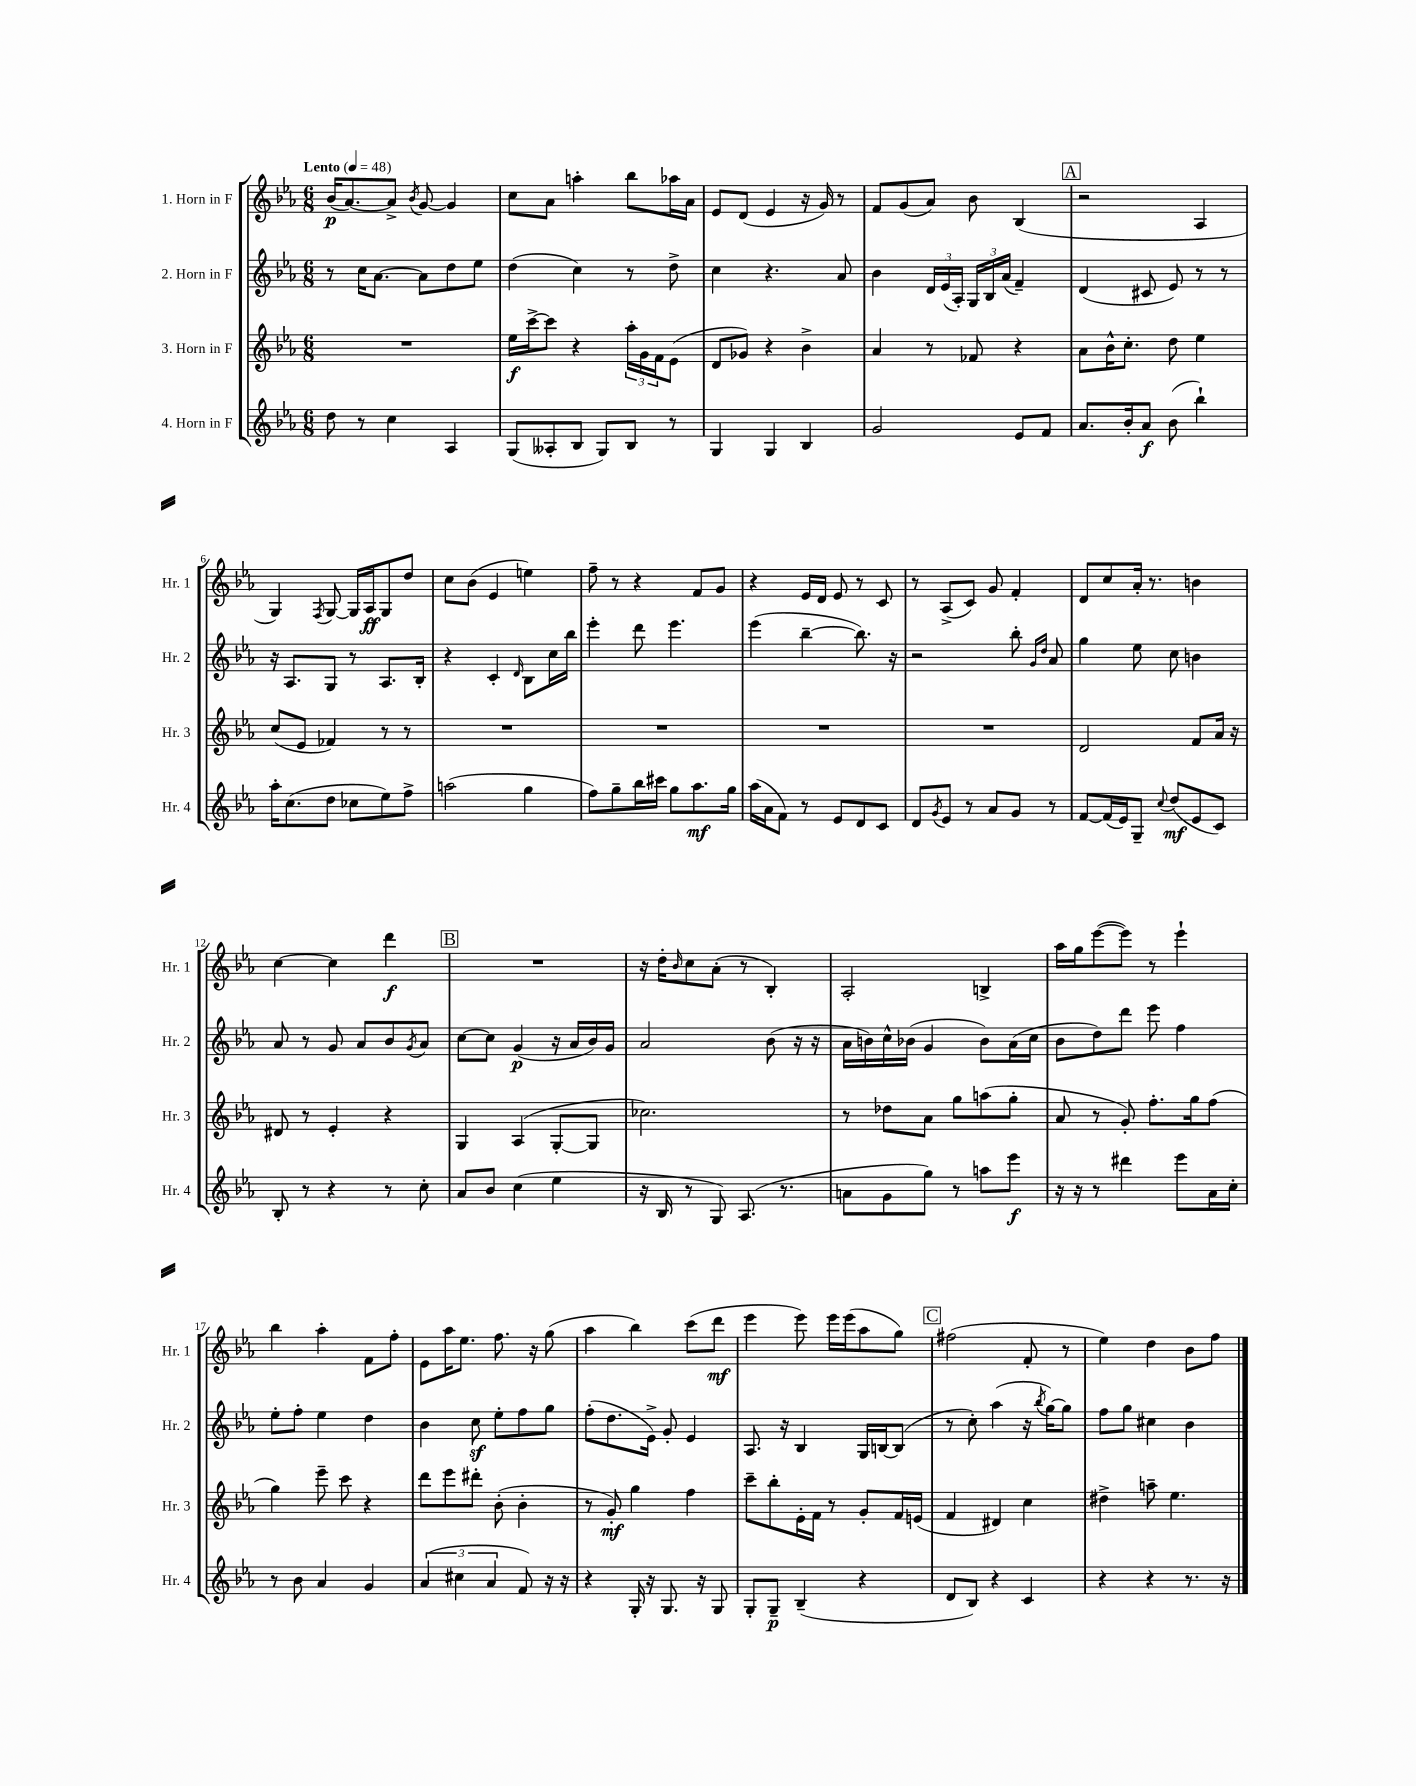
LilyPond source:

<<
\new StaffGroup <<
\new Staff = "s0" \with { instrumentName = "1. Horn in F" shortInstrumentName = "Hr. 1" } {
    \clef treble \key ees \major \numericTimeSignature \time 6/8 \tempo "Lento" 4 = 48
    bes'16\p( aes'8.~) aes'8-> \acciaccatura { bes'8 } g'8~ g'4 |
    c''8 aes'8 a''4-. bes''8 aes''16 aes'16 |
    ees'8 d'8( ees'4 r16 g'16) r8 |
    f'8 g'8( aes'8) bes'8 bes4( |
    \mark \markup { \box "A" } r2 aes4 |
    g4) \acciaccatura { f8 } g8~ g16 aes16\ff g8 d''8 |
    c''8 bes'8( ees'4 e''4) |
    f''8-- r8 r4 f'8 g'8 |
    r4 ees'16 d'16 ees'8 r8 c'8 |
    r8 aes8->( c'8) g'8 f'4-. |
    d'8 c''8 aes'16-. r8. b'4 |
    c''4~ c''4 d'''4\f |
    \mark \markup { \box "B" } R2. |
    r16 d''16-. \grace { bes'16 } c''8 aes'8-.( r8 bes4-.) |
    aes2-. b4-> |
    aes''16 g''16 ees'''8~( ees'''8) r8 ees'''4-! |
    bes''4 aes''4-. f'8 f''8-. |
    ees'8 aes''16 ees''8. f''8. r16 g''8( |
    aes''4 bes''4) c'''8( d'''8\mf |
    ees'''4 ees'''8) ees'''16 ees'''16( aes''8 g''8) |
    \mark \markup { \box "C" } fis''2( f'8-. r8 |
    ees''4) d''4 bes'8 f''8 \bar "|." |
}
\new Staff = "s1" \with { instrumentName = "2. Horn in F" shortInstrumentName = "Hr. 2" } {
    \clef treble \key ees \major \numericTimeSignature \time 6/8
    r8 c''16 aes'8.~ aes'8 d''8 ees''8 |
    d''4( c''4) r8 d''8-> |
    c''4 r4. aes'8 |
    bes'4 \tuplet 3/2 { d'16 ees'16( aes16-.) } \tuplet 3/2 { g16 bes16 aes'16( } f'4--) |
    \mark \markup { \box "A" } d'4( cis'8 ees'8) r8 r8 |
    r16 aes8. g8 r8 aes8. bes16-. |
    r4 c'4-. \grace { d'16 } bes8 c''16 bes''16 |
    ees'''4-. d'''8 ees'''4. |
    ees'''4( bes''4~-- bes''8.) r16 |
    r2 bes''8-. \grace { g'16 d''16 } aes'8 |
    g''4 ees''8 c''8 b'4 |
    aes'8 r8 g'8 aes'8 bes'8 \acciaccatura { g'8 } aes'8 |
    \mark \markup { \box "B" } c''8~ c''8 g'4\p( r16 aes'16 bes'16) g'16 |
    aes'2 bes'8( r16 r16 |
    aes'16 b'16) c''16-^ bes'16( g'4 bes'8) aes'16( c''16 |
    bes'8 d''8) d'''8 ees'''8 f''4 |
    ees''8-. f''8-. ees''4 d''4 |
    bes'4 c''8\sf ees''8-. f''8 g''8 |
    f''8-.( d''8. ees'16->) g'8-. ees'4 |
    aes8. r16 bes4 g16 b16~ b8( |
    \mark \markup { \box "C" } r8 c''8-.) aes''4( r16 \acciaccatura { bes''8 } g''16~) g''8 |
    f''8 g''8 cis''4 bes'4 \bar "|." |
}
\new Staff = "s2" \with { instrumentName = "3. Horn in F" shortInstrumentName = "Hr. 3" } {
    \clef treble \key ees \major \numericTimeSignature \time 6/8
    R2. |
    ees''16\f c'''16~-> c'''8 r4 \tuplet 3/2 { aes''16-. g'16 f'16 } ees'8( |
    d'8 ges'8) r4 bes'4-> |
    aes'4 r8 fes'8 r4 |
    \mark \markup { \box "A" } aes'8 bes'16-^ c''8.-. d''8 ees''4 |
    c''8( ees'8 fes'4) r8 r8 |
    R2. |
    R2. |
    R2. |
    R2. |
    d'2 f'8 aes'16 r16 |
    dis'8 r8 ees'4-. r4 |
    \mark \markup { \box "B" } g4 aes4( g8~-. g8 |
    ces''2.) |
    r8 des''8 aes'8 g''8 a''8( g''8-. |
    aes'8 r8 g'8-.) f''8.-. g''16 f''8( |
    g''4) ees'''8-- c'''8 r4 |
    d'''8 ees'''8 dis'''8-. bes'8-.( bes'4-. |
    r8 g'8-.\mf) g''4 f''4 |
    c'''8-- bes''8-. ees'16-. f'16 r8 g'8-. f'16 e'16( |
    \mark \markup { \box "C" } f'4 dis'4) c''4 |
    dis''4-> a''8-- ees''4. \bar "|." |
}
\new Staff = "s3" \with { instrumentName = "4. Horn in F" shortInstrumentName = "Hr. 4" } {
    \clef treble \key ees \major \numericTimeSignature \time 6/8
    d''8 r8 c''4 aes4 |
    g8( aeses8-. bes8 g8) bes8 r8 |
    g4 g4 bes4 |
    g'2 ees'8 f'8 |
    \mark \markup { \box "A" } aes'8. bes'16-. aes'8\f bes'8( bes''4-!) |
    aes''16-. c''8.( d''8 ces''8 ees''8) f''8-> |
    a''2( g''4 |
    f''8) g''8-- bes''16 cis'''16 g''8 aes''8.\mf g''16 |
    aes''16( aes'16 f'8) r8 ees'8 d'8 c'8 |
    d'8 \acciaccatura { g'8 } ees'8 r8 aes'8 g'8 r8 |
    f'8~ f'16( ees'16) g8-- \appoggiatura { c''8 } d''8\mf( ees'8 c'8) |
    bes8-. r8 r4 r8 c''8-. |
    \mark \markup { \box "B" } aes'8 bes'8 c''4( ees''4 |
    r16 bes16 r8 g8) aes8.( r8. |
    a'8 g'8 g''8) r8 a''8 ees'''8\f |
    r16 r16 r8 dis'''4 ees'''8 aes'16 c''16-. |
    r8 bes'8 aes'4 g'4 |
    \tuplet 3/2 { aes'4( cis''4 aes'4 } f'8) r16 r16 |
    r4 g16-. r16 g8. r16 g8 |
    g8-. g8--\p bes4--( r4 |
    \mark \markup { \box "C" } d'8 bes8) r4 c'4 |
    r4 r4 r8. r16 \bar "|." |
}
>>
>>
